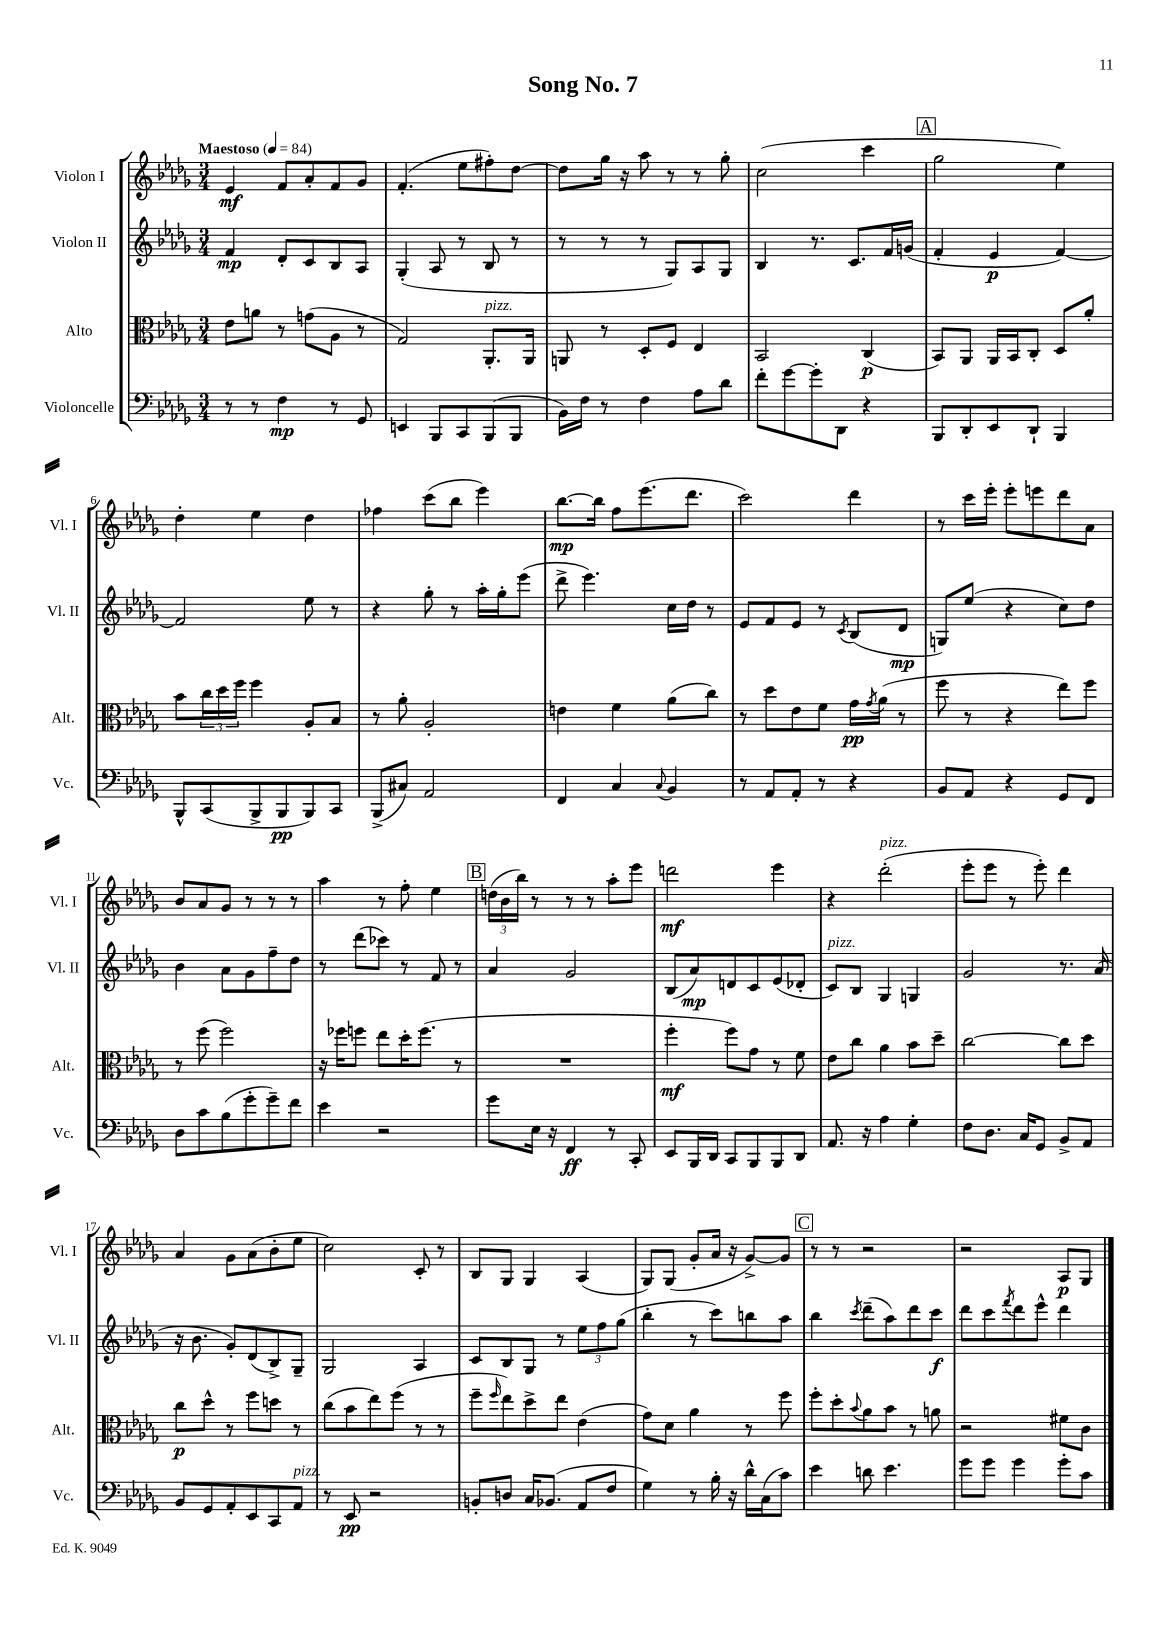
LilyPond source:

\header { title = "Song No. 7" }
<<
\new StaffGroup <<
\new Staff = "s0" \with { instrumentName = "Violon I" shortInstrumentName = "Vl. I" } {
    \clef treble \key des \major \numericTimeSignature \time 3/4 \tempo "Maestoso" 4 = 84
    ees'4\mf f'8 aes'8-. f'8 ges'8 |
    f'4.-.( ees''8 fis''8-.) des''8~ |
    des''8 ges''16 r16 aes''8 r8 r8 ges''8-. |
    c''2( c'''4 |
    \mark \markup { \box "A" } ges''2 ees''4) |
    des''4-. ees''4 des''4 |
    fes''4 c'''8( bes''8 ees'''4) |
    bes''8.~\mp bes''16 f''8 ees'''8.( des'''8. |
    c'''2) des'''4 |
    r8 c'''16 ees'''16-. ees'''8-. e'''8 des'''8 aes'8 |
    bes'8 aes'8 ges'8 r8 r8 r8 |
    aes''4 r8 f''8-. ees''4 |
    \mark \markup { \box "B" } \tuplet 3/2 { d''16( bes'16 bes''16) } r8 r8 r8 aes''8-. ees'''8 |
    d'''2\mf ees'''4 |
    r4 des'''2-.^\markup { \italic "pizz." }( |
    ees'''8-. ees'''8 r8 ees'''8-.) des'''4 |
    aes'4 ges'8 aes'8( bes'8-. ees''8 |
    c''2) c'8-. r8 |
    bes8 ges8 ges4 aes4( |
    ges8) ges8( ges'8-. aes'16 r16 ges'8~->) ges'8 |
    \mark \markup { \box "C" } r8 r8 r2 |
    r2 aes8\p ges8 \bar "|." |
}
\new Staff = "s1" \with { instrumentName = "Violon II" shortInstrumentName = "Vl. II" } {
    \clef treble \key des \major \numericTimeSignature \time 3/4
    f'4\mp des'8-. c'8 bes8 aes8 |
    ges4-.( aes8 r8 bes8 r8 |
    r8 r8 r8 ges8) aes8 ges8 |
    bes4 r8. c'8. f'16 g'16( |
    \mark \markup { \box "A" } f'4-. ees'4\p f'4~) |
    f'2 ees''8 r8 |
    r4 ges''8-. r8 aes''16-. ges''16-. ees'''8( |
    des'''8-> ees'''4.) c''16 des''16 r8 |
    ees'8 f'8 ees'8 r8 \acciaccatura { c'8 } bes8( des'8\mp |
    g8) ees''8( r4 c''8) des''8 |
    bes'4 aes'8 ges'8 f''8-- des''8 |
    r8 des'''8( ces'''8) r8 f'8 r8 |
    \mark \markup { \box "B" } aes'4 ges'2 |
    bes8( aes'8\mp) d'8 c'8 ees'8( des'8-. |
    c'8^\markup { \italic "pizz." }) bes8 ges4 g4 |
    ges'2 r8. aes'16( |
    r16 bes'8. ges'8-.) des'8( bes8->) ges8-- |
    ges2 aes4 |
    c'8 bes8 ges8 r8 \tuplet 3/2 { ees''8 f''8 ges''8( } |
    bes''4-. r8 c'''8) b''8 aes''8 |
    \mark \markup { \box "C" } bes''4 \acciaccatura { c'''8 } des'''8--( aes''8) des'''8 c'''8\f |
    des'''8 c'''8 \acciaccatura { f'''8 } des'''8 ees'''8-^ des'''4 \bar "|." |
}
\new Staff = "s2" \with { instrumentName = "Alto" shortInstrumentName = "Alt." } {
    \clef alto \key des \major \numericTimeSignature \time 3/4
    ees'8 a'8 r8 g'8( aes8 r8 |
    ges2) aes,8.-.^\markup { \italic "pizz." } aes,16 |
    a,8 r8 des8-. f8 ees4 |
    bes,2 c4\p( |
    \mark \markup { \box "A" } bes,8) aes,8 aes,16 bes,16 c8-. des8 aes'8-. |
    bes'8 \tuplet 3/2 { c''16 des''16 f''16 } f''4 aes8-. bes8 |
    r8 aes'8-. aes2-. |
    e'4 f'4 aes'8( c''8) |
    r8 des''8 ees'8 f'8 ges'16\pp \acciaccatura { ges'8 } aes'16( r8 |
    f''8 r8 r4 ees''8) f''8 |
    r8 f''8( f''2) |
    r16 fes''16 f''8 ees''8 des''16-. f''8.( r8 |
    \mark \markup { \box "B" } R2. |
    f''4-.\mf f''8) ges'8 r8 f'8 |
    ees'8 c''8 aes'4 bes'8 des''8-- |
    c''2~ c''8 des''8 |
    c''8\p des''8-^ r8 f''8 d''8 r8 |
    c''8( bes'8 ees''8) f''8( r8 r8 |
    f''8-- \grace { f''16 } ees''8) des''8-> ees''8 ees'4( |
    ges'8) des'8 aes'4 r8 f''8 |
    \mark \markup { \box "C" } f''8-. des''8-. \appoggiatura { bes'8 } aes'8 bes'8 r8 a'8 |
    r2 fis'8 c'8 \bar "|." |
}
\new Staff = "s3" \with { instrumentName = "Violoncelle" shortInstrumentName = "Vc." } {
    \clef bass \key des \major \numericTimeSignature \time 3/4
    r8 r8 f4\mp r8 ges,8 |
    e,4 bes,,8 c,8 bes,,8( bes,,8 |
    bes,16) f16 r8 f4 aes8 des'8 |
    f'8-. ges'8~ ges'8-. des,8 r4 |
    \mark \markup { \box "A" } bes,,8 des,8-. ees,8 des,8-! bes,,4 |
    bes,,8-^ c,8( bes,,8-> bes,,8\pp bes,,8) c,8 |
    bes,,8->( cis8) aes,2 |
    f,4 c4 \appoggiatura { c8 } bes,4 |
    r8 aes,8 aes,8-. r8 r4 |
    bes,8 aes,8 r4 ges,8 f,8 |
    des8 c'8 bes8( ges'8-. ges'8--) f'8 |
    ees'4 r2 |
    \mark \markup { \box "B" } ges'8 ees16 r16 f,4\ff r8 c,8-. |
    ees,8 bes,,16 des,16 c,8 bes,,8 bes,,8 des,8 |
    aes,8. r16 aes4 ges4-. |
    f8 des8. c16 ges,8 bes,8-> aes,8 |
    bes,8 ges,8 aes,8-. ees,8 c,8 aes,8^\markup { \italic "pizz." } |
    r8 ees,8\pp r2 |
    b,8-. d8 c16 bes,8.( aes,8 f8 |
    ges4) r8 bes16-. r16 des'16-^ c16( c'8) |
    \mark \markup { \box "C" } ees'4 d'8 ees'4. |
    ges'8 ges'8 ges'4 ges'8-. c'8 \bar "|." |
}
>>
>>
